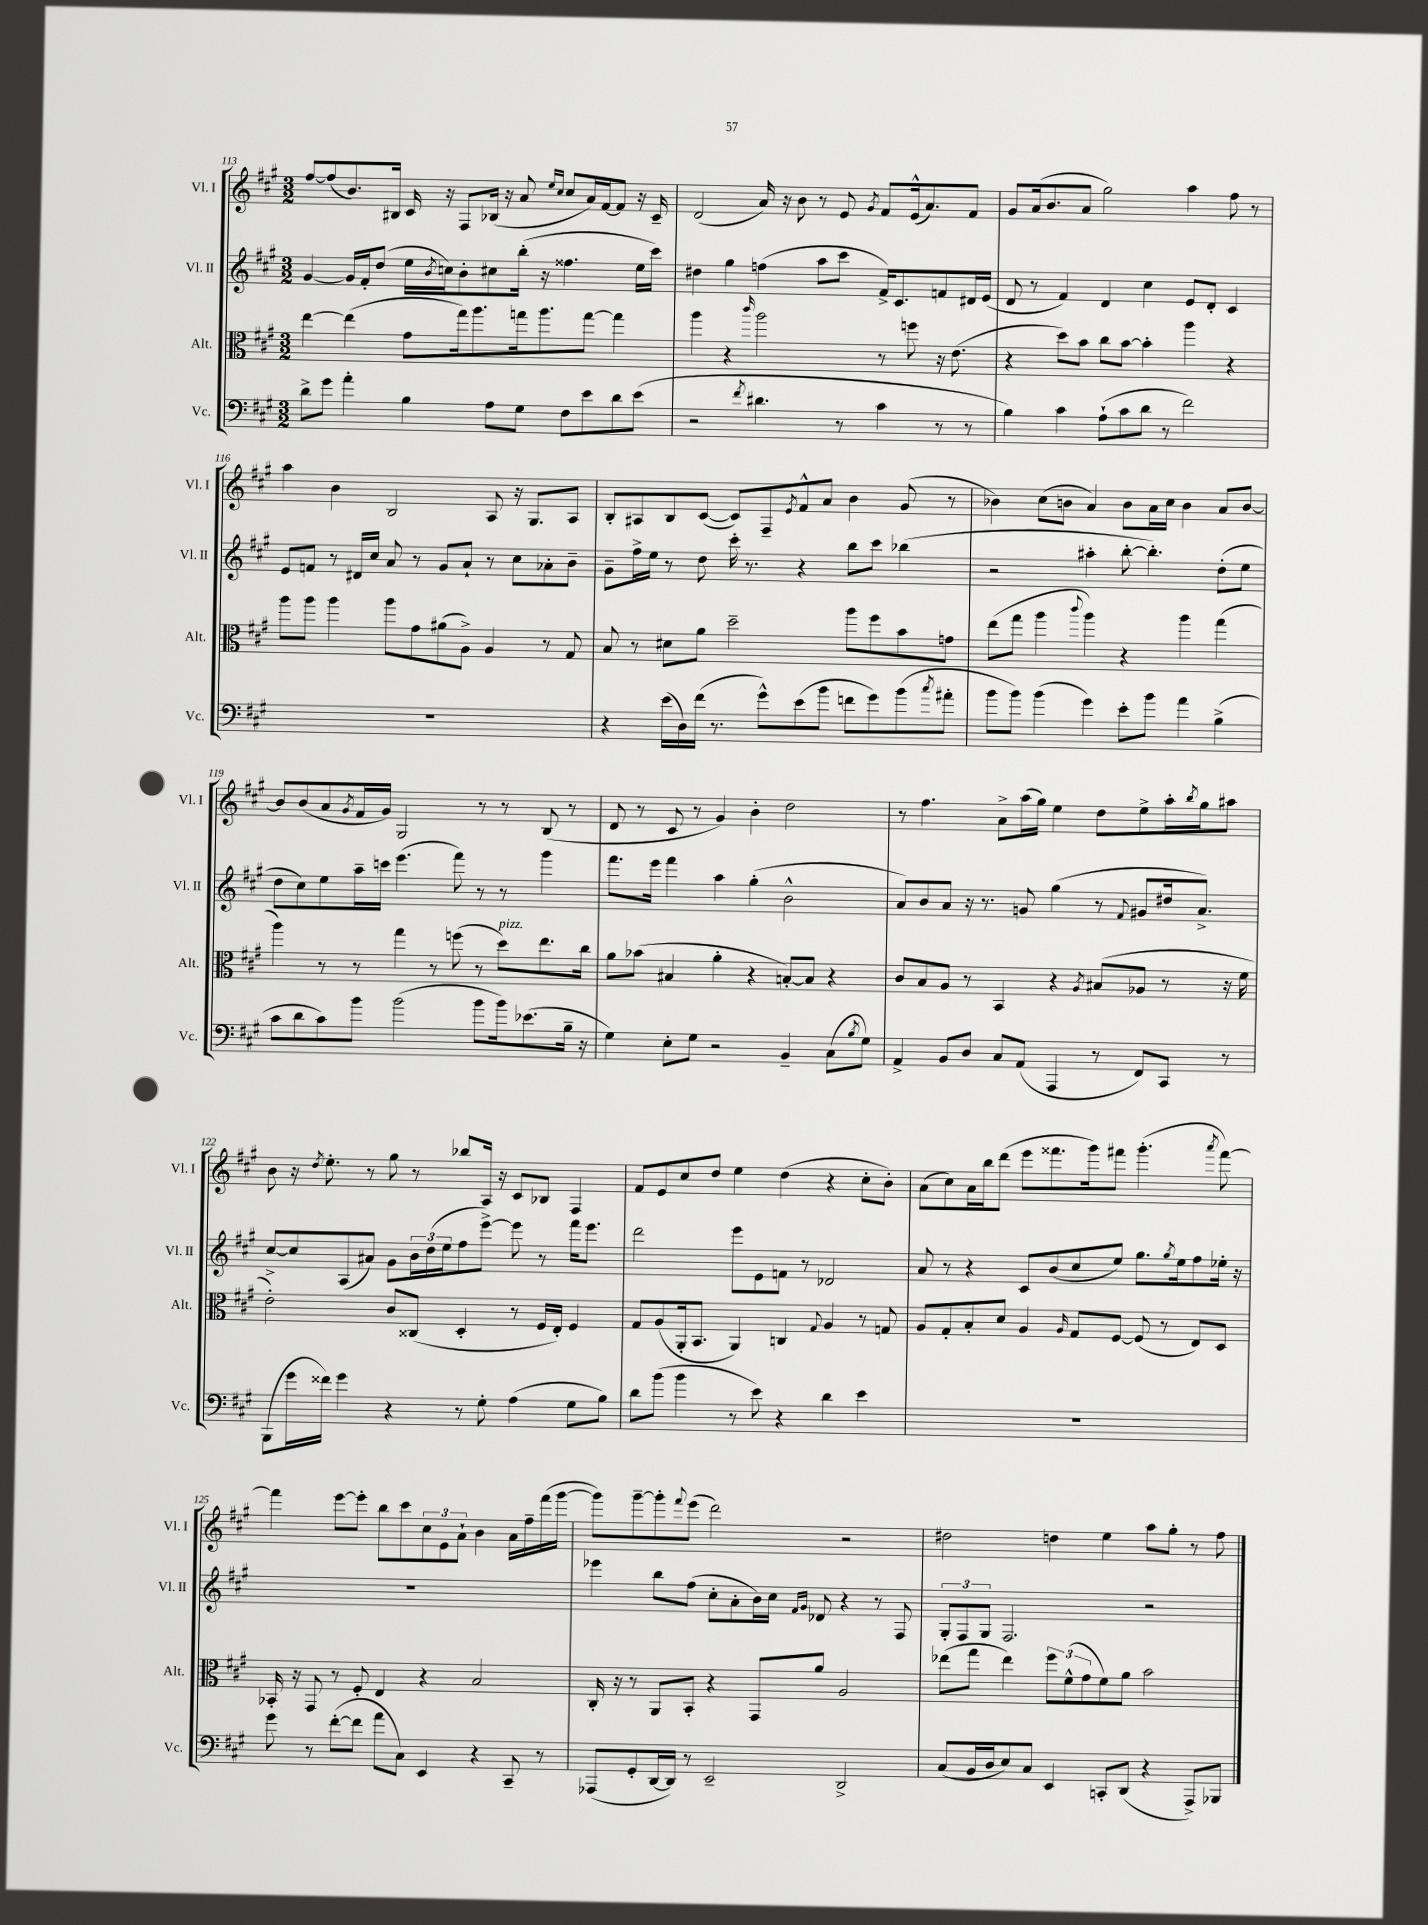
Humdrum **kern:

**kern	**kern	**kern	**kern
*staff4	*staff3	*staff2	*staff1
*clefF4	*clefC3	*clefG2	*clefG2
*k[f#c#g#]	*k[f#c#g#]	*k[f#c#g#]	*k[f#c#g#]
*M3/2	*M3/2	*M3/2	*M3/2
8d^	[4ee	[4g#	[8ff#
8g#	.	.	(8ff#]
4a'	(4ee]	16g#]	8.b)
.	.	16f#'	.
.	.	(8dd	.
.	.	.	16B#
4B	8g#	16ee	16c#
.	.	8qb	.
.	.	16cc)	16r
.	16gg#)	8b'	8F#
.	8.aa	.	.
8A	.	8cc#	(16B-
.	.	.	16r
8G#	16gg	(16bb'	8a
.	8.aa	16r	.
.	.	.	16qqee
.	.	.	16qqcc#
8F#	.	4.ff##	8cc#
8e	[8gg	.	16a)
.	.	.	[16f#
8d	4gg]	.	8f#]
(8e	.	16ee	16r
.	.	16ccc#)	16c#~
=	=	=	=
2r	4aa	4dd#	(2d
.	4r	4gg#	.
8qf#	16qqccc#	.	.
4.d#	2aa	(4ff	16a)
.	.	.	16r
.	.	.	8b
.	.	8aa	8r
8r	.	8ccc#	8e
.	.	.	8qg#
4c#	8r	16f#^)	8f#
.	.	8.c#	.
.	8ff	.	(16e^^
.	.	.	8.a)
8r	16r	8f	.
.	(8.e	.	.
8r	.	16d#	8f#
.	.	(16e	.
=	=	=	=
4B)	4r	8d	8g#
.	.	8r	(16a
.	.	.	8.b
4c#	8dd)	4f#)	.
.	8b	.	8a
(8A`	8cc#	4d	2gg#)
8c#	[8b	.	.
8d	4b']	4cc#	.
8r	.	.	.
2f#)	4aa	8e	4aa
.	.	8d'	.
.	4r	4c#	8ff#
.	.	.	8r
=	=	=	=
1.r	8aa	8e	4aa
.	8aa	8f	.
.	4aa	8r	4b
.	.	16d#	.
.	.	16cc#	.
.	8aa	8a	2B
.	8g#	8r	.
.	(8a#	8g#	.
.	8A^)	8a`	.
.	4A	8r	8A
.	.	8cc#	16r
.	.	.	8.G#
.	8r	8a-'	.
.	8G#	8b~	8A
=	=	=	=
4r	8B	8g#~	8B'
.	8r	16ff#^	8A#
.	.	16ee	.
(16e	8d#	8r	8B
16D)	.	.	.
(16f#	8a	8dd	([8c#
8.r	.	.	.
.	2dd~	16ccc#'	8c#])
.	.	8.r	.
8g#^^)	.	.	8F#~
.	.	.	8qe
(8e	.	4r	8f#^^
8b	.	.	8a
8f	8aa	8bb	4b
8g#)	8ff#	8ccc#	.
(8b	8b	(4bb-	(8g#
8qcc#	.	.	.
8a#'	8g	.	8r
=	=	=	=
8b	(8ee	2r	4b-)
8b)	8gg#	.	.
(4b	4aa	.	(8cc#
.	.	.	8b
.	8qqccc#	.	.
4g#)	4aa)	4aa#'	4a)
8e'	4r	[8bb'	8b
8b	.	4.bb'])	16a
.	.	.	16cc#
4a	4aa	.	4b
(4B^	(4gg#	(8dd'	8a
.	.	8ee	[8b
=	=	=	=
8c#	4aa)	8dd	8b]
8d	.	8cc#)	(8b
8c#)	8r	8ee	8a
.	.	.	8qg#
8b	8r	16aa~	16f#
.	.	16ccc	16g#)
(2b	4gg#	(4.eee	2G#
.	8r	.	.
.	(8ff	8fff#)	.
8b	8r	8r	8r
16b)	8dd)	8r	8r
(8.e-	.	.	.
.	8.ee	4ggg#	(8B
16B~	.	.	8r
16r	16cc#	.	.
=	=	=	=
4G#)	8a	8.fff#	8d
.	(8b-	.	8r
.	.	16eee	.
8E'	4B#	4fff#	8c#
8G#	.	.	8r
2r	4a'	4aa	4g#)
.	4r	(4gg#'	4b'
4BB~	[8B')	2b^^	2dd
.	8B]	.	.
(8C#	4r	.	.
8qB	.	.	.
8G#)	.	.	.
=	=	=	=
4AA^	8c#	8a)	8r
.	8B	8b	4.ff#
8BB	8A	8a	.
8D	8r	16r	.
.	.	8.r	.
8C#	4BB	.	8a^
(8AA	.	8g	(16aa
.	.	.	16gg#)
4AAA	4r	(4gg#	4ee
.	8qA	.	.
8r	(8B#	8r	8dd
.	.	8qqf#	.
8FF#)	8A-	8g#	8ee^
8CC#	8r	16dd#	16aa'
.	.	.	8qbb
.	.	8.a^)	16gg#
8r	16r	.	8aa#
.	16f#	.	.
=	=	=	=
(8BBB	2e')	[8cc#^	8b
16g#	.	8cc#]	16r
.	.	.	8qdd
16f##)	.	.	8.ee'
4g#	.	(8A	.
.	.	8a#)	8r
4r	8c#	8g#	8gg#
.	(8C##	24b	8r
.	.	(24dd	.
.	.	24ee	.
8r	4D'	8ff#	8bb-
8G#'	.	[8eee^)	16A
.	.	.	16r
(4A	8r	8eee]	8c#
.	16F#	8r	8B-
.	16E')	.	.
8G#	4F#	16fff#	4F#
.	.	8.eee	.
8B)	.	.	.
=	=	=	=
8d	8G#	2ddd	8f#
(8b	(8A	.	8e
4b	16AA'	.	8cc#
.	8.BB	.	.
.	.	.	8dd
8r	4AA)	8eee	4ee
8e)	.	8e	.
4r	4C	8f	(4dd
.	.	8r	.
.	8qqG#	.	.
4d	4A	2d-	4r
4e	8r	.	8cc#'
.	8G	.	8b')
=	=	=	=
1.r	8A	8a	(8a
.	8G#'	8r	8cc#)
.	8B'	4r	16a
.	.	.	16bb
.	8d	.	(8ddd
.	4A	8c#	8eee
.	.	(8b	8.fff##
.	16qqA	.	.
.	8G#	8cc#	.
.	.	.	16ggg#)
.	[8F#	8ee)	8fff#
.	(8F#]	8.gg#	(4.ggg#'
.	8r	.	.
.	.	8qgg#	.
.	.	16ee	.
.	8E)	8ff#	.
.	.	.	8qaaa
.	8D	16ee-'	[8fff#)
.	.	16r	.
=	=	=	=
8g#	16BB-'	1.r	4fff#]
.	16r	.	.
8r	8GG#	.	.
([8f#'	8r	.	[8eee
8f#]	8F#'	.	8eee']
8a	4E	.	8bb
8C#)	.	.	8ccc#
4EE	4r	.	12cc#
.	.	.	12e
.	.	.	12a`
4r	2B	.	4b
8CC#~	.	.	16a
.	.	.	16ff#~
8r	.	.	(16fff#
.	.	.	[16ggg#
=	=	=	=
(8AAA-	16C#'	4eee-	8ggg#])
.	16r	.	.
8GG#'	8r	.	[8ggg#~
[16DD	8AA	8bb	8ggg#']
16DD])	.	.	.
.	.	.	8qqfff#
8r	8BB'	(8ff#	(8eee
2EE~	4r	8cc#'	2ddd)
.	.	8a'	.
.	8GG#	16b)	.
.	.	16cc#	.
.	.	16qqf#	.
.	.	16qqg#	.
.	8a	8d-	.
2DD^	2A	4r	2r
.	.	8r	.
.	.	8F#	.
=	=	=	=
(8C#	(8ee-	12G#'	2dd#
.	.	12F#	.
16BB	8gg#	.	.
.	.	12G#	.
16D	.	.	.
8E)	4ee-)	2.F#	.
8C#	.	.	.
4EE	12ff#	.	4dd
.	(12f#^^	.	.
.	12g#	.	.
8CC'	8f#)	.	4ee
(8DD	8a	.	.
4r	2b	2r	8aa
.	.	.	8gg#'
8AAA^)	.	.	8r
8BBB-	.	.	8ff#
==	==	==	==
*-	*-	*-	*-
